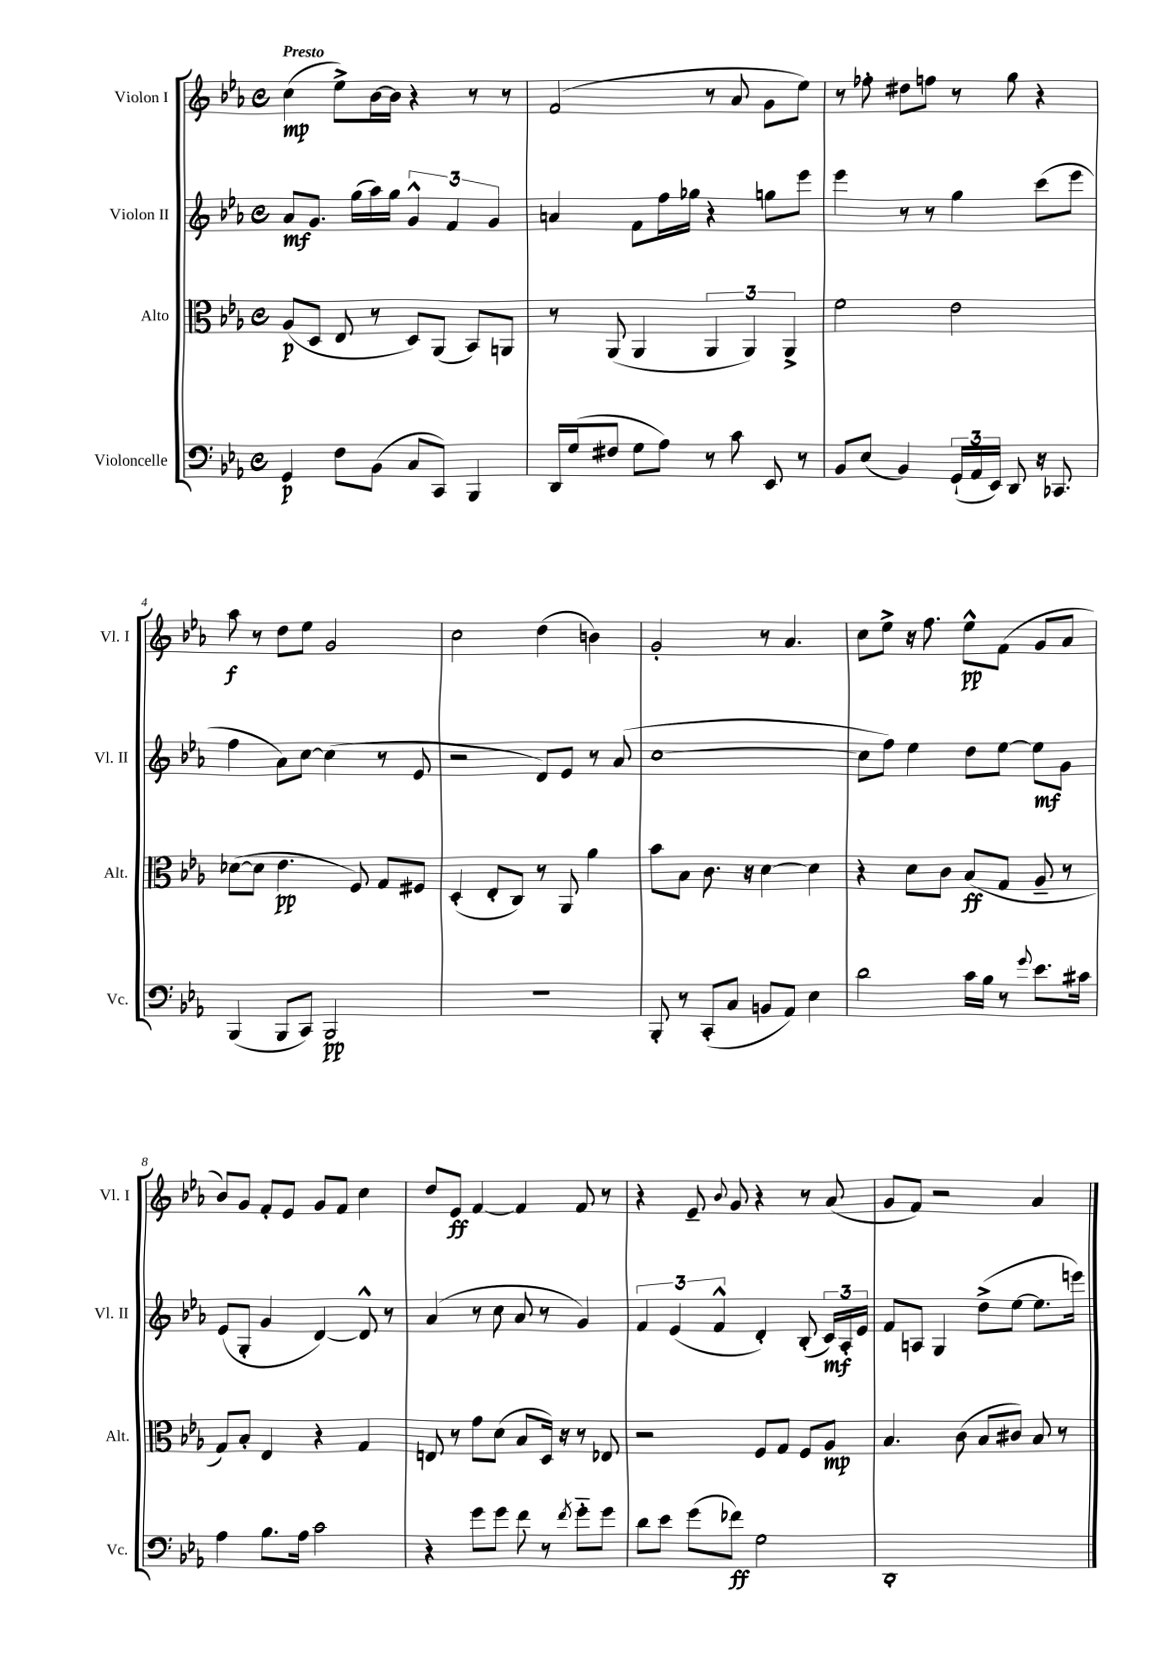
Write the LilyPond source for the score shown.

<<
\new StaffGroup <<
\new Staff = "s0" \with { instrumentName = "Violon I" shortInstrumentName = "Vl. I" } {
    \clef treble \key ees \major \defaultTimeSignature \time 4/4 \tempo "Presto"
    \autoBeamOff c''4\mp( ees''8[->) bes'16~ bes'16] r4 r8 r8 |
    f'2( r8 aes'8 g'8[ ees''8]) |
    r8 fes''8-. dis''8[ f''8] r8 g''8 r4 |
    aes''8\f r8 d''8[ ees''8] g'2 |
    c''2 d''4( b'4) |
    g'2-. r8 aes'4. |
    c''8[ ees''8]-> r16 f''8. ees''8[-^\pp f'8]( g'8[ aes'8] |
    bes'8[) g'8] f'8[-. ees'8] g'8[ f'8] c''4 |
    d''8[ ees'8]\ff f'4~ f'4 f'8 r8 |
    r4 ees'8-- \appoggiatura { bes'8 } g'8 r4 r8 aes'8( |
    g'8[ f'8]) r2 aes'4 \bar "|." |
}
\new Staff = "s1" \with { instrumentName = "Violon II" shortInstrumentName = "Vl. II" } {
    \clef treble \key ees \major \defaultTimeSignature \time 4/4
    \autoBeamOff aes'8[\mf g'8.] g''16[( aes''16) g''16] \tuplet 3/2 { g'4-^ f'4 g'4 } |
    a'4 f'8[ f''16 ges''16] r4 g''8[ ees'''8] |
    ees'''4 r8 r8 g''4 c'''8[( ees'''8] |
    f''4 aes'8[) c''8]~ c''4( r8 ees'8 |
    r2 d'8[) ees'8] r8 aes'8( |
    c''1~ |
    c''8[ f''8]) ees''4 d''8[ ees''8]~ ees''8[\mf g'8] |
    ees'8[( g8]-. g'4 d'4~) d'8-^ r8 |
    aes'4( r8 c''8 aes'8 r8 g'4) |
    \tuplet 3/2 { f'4 ees'4( f'4-^ } d'4-.) bes8-.( \tuplet 3/2 { c'16[\mf) aes16-. ees'16] } |
    f'8[ a8] g4 d''8[->( ees''8]~ ees''8.[ e'''16]) \bar "|." |
}
\new Staff = "s2" \with { instrumentName = "Alto" shortInstrumentName = "Alt." } {
    \clef alto \key ees \major \defaultTimeSignature \time 4/4
    \autoBeamOff aes8[\p( d8] ees8 r8 d8[) aes,8]( bes,8[) a,8] |
    r8 aes,8( aes,4 \tuplet 3/2 { aes,4 aes,4) aes,4-> } |
    f'2 ees'2 |
    des'8[~( des'8] ees'4.\pp f8) g8[ fis8] |
    d4-.( ees8[-. c8]) r8 aes,8 aes'4 |
    bes'8[ bes8] c'8. r16 d'4~ d'4 |
    r4 d'8[ c'8] bes8[\ff( g8] aes8-- r8 |
    g8[) bes8]-. ees4 r4 g4 |
    e8 r8 g'8[ d'8]( bes8[ d16]) r16 r8 ees8 |
    r2 f8[ g8] f8[ aes8]\mp |
    bes4. c'8( bes8[ cis'8]) bes8 r8 \bar "|." |
}
\new Staff = "s3" \with { instrumentName = "Violoncelle" shortInstrumentName = "Vc." } {
    \clef bass \key ees \major \defaultTimeSignature \time 4/4
    \autoBeamOff g,4\p f8[ bes,8]( c8[ c,8]) bes,,4 |
    d,16[ g16( fis8] g8[ aes8]) r8 c'8 ees,8 r8 |
    bes,8[ ees8]( bes,4) \tuplet 3/2 { g,16[-!( aes,16 ees,16]) } d,8 r16 ces,8. |
    bes,,4( bes,,8[ c,8]) bes,,2\pp |
    R1 |
    bes,,8-. r8 c,8[-.( c8] b,8[ aes,8]) ees4 |
    d'2 c'16[ bes16] r8 \appoggiatura { g'8 } ees'8.[ cis'16] |
    aes4 bes8.[ aes16] c'2 |
    r4 g'8[ g'8] f'8 r8 \acciaccatura { f'8 } g'8[-_ g'8] |
    d'8[ ees'8] g'8[( fes'8]\ff) g2 |
    d,1-. \bar "|." |
}
>>
>>
